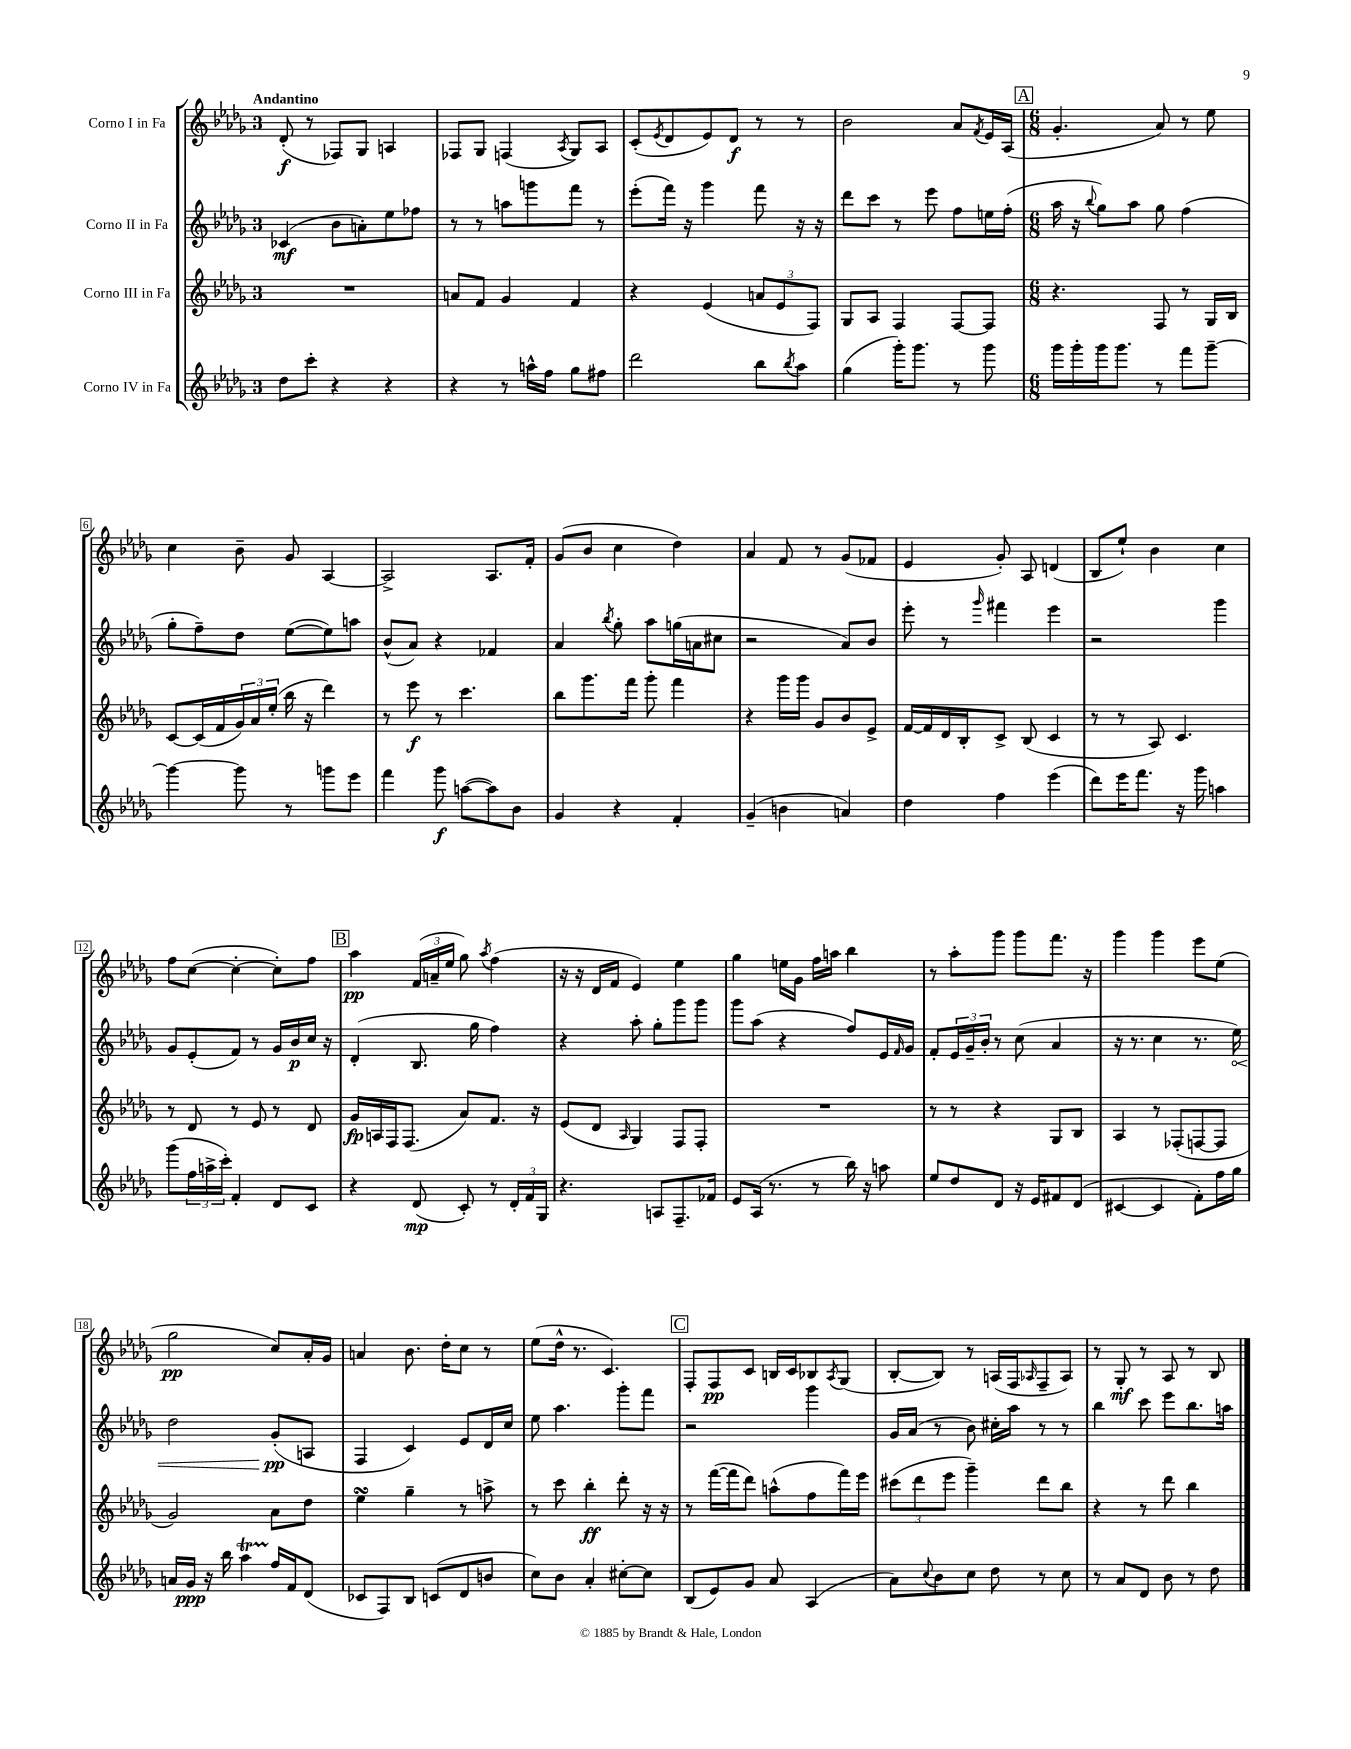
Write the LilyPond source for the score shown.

<<
\new StaffGroup <<
\new Staff = "s0" \with { instrumentName = "Corno I in Fa" } {
    \clef treble \key des \major \once \override Staff.TimeSignature.style = #'single-digit \time 3/4 \tempo "Andantino"
    des'8-.\f( r8 fes8) ges8 a4 |
    fes8 ges8 f4( \acciaccatura { aes8 } ges8) aes8 |
    c'8-.( \acciaccatura { ees'8 } des'8 ees'8) des'8\f r8 r8 |
    bes'2 aes'8 \acciaccatura { f'8 } ees'16 aes16( |
    \mark \markup { \box "A" } \numericTimeSignature \time 6/8 ges'4.-. aes'8) r8 ees''8 |
    c''4 bes'8-- ges'8 aes4~ |
    aes2-> aes8. f'16-. |
    ges'8( bes'8 c''4 des''4) |
    aes'4 f'8 r8 ges'8( fes'8 |
    ees'4 ges'8-.) aes8 d'4( |
    bes8 ees''8-!) bes'4 c''4 |
    f''8 c''8~( c''4~-. c''8-.) f''8 |
    \mark \markup { \box "B" } aes''4\pp \tuplet 3/2 { f'16( a'16-- ees''16 } ges''8) \acciaccatura { aes''8 } f''4( |
    r16 r16 des'16 f'16 ees'4) ees''4 |
    ges''4 e''16 ges'16 f''16 a''16 bes''4 |
    r8 aes''8-. ges'''8 ges'''8 f'''8. r16 |
    ges'''4 ges'''4 ees'''8 ees''8( |
    ges''2\pp c''8) aes'16-. ges'16 |
    a'4 bes'8. des''16-. c''8 r8 |
    ees''8( des''16-^ r8. c'4.) |
    \mark \markup { \box "C" } f8-. f8\pp c'8 b16 c'16 bes8 \acciaccatura { aes8 } ges8( |
    bes8~-. bes8) r8 a16( f16 \grace { aes16 } f8-- aes8) |
    r8 ges8-.\mf r8 aes8 r8 bes8 \bar "|." |
}
\new Staff = "s1" \with { instrumentName = "Corno II in Fa" } {
    \clef treble \key des \major \once \override Staff.TimeSignature.style = #'single-digit \time 3/4
    ces'4\mf( bes'8 a'8-.) ees''8 fes''8 |
    r8 r8 a''8 g'''8 f'''8 r8 |
    ees'''8-.( f'''16) r16 ges'''4 f'''8 r16 r16 |
    des'''8 c'''8 r8 ees'''8 f''8 e''16 f''16-.( |
    \mark \markup { \box "A" } \numericTimeSignature \time 6/8 aes''16 r16 \appoggiatura { bes''8 } ges''8) aes''8 ges''8 f''4( |
    ges''8-. f''8--) des''8 ees''8~( ees''8) a''8 |
    bes'8-^( aes'8) r4 fes'4 |
    aes'4 \acciaccatura { bes''8 } ges''8-. aes''8 g''16( a'16 cis''8 |
    r2 aes'8) bes'8 |
    ees'''8-. r8 \grace { ges'''16 } fis'''4 ees'''4 |
    r2 ges'''4 |
    ges'8 ees'8-.( f'8) r8 ges'16 bes'16\p c''16 r16 |
    \mark \markup { \box "B" } des'4-.( bes8. ges''16 f''4) |
    r4 aes''8-. ges''8-. ges'''8 ges'''8 |
    ges'''8 aes''8( r4 f''8) ees'16 \grace { f'16 } ges'16 |
    f'8-. \tuplet 3/2 { ees'16 ges'16-- bes'16-. } r8 c''8( aes'4 |
    r16 r8. c''4 r8. \once \override Hairpin.circled-tip = ##t ees''16\<) |
    des''2 ges'8-.\pp\!( a8 |
    f4 c'4) ees'8 des'16 c''16 |
    ees''8 aes''4. ges'''8-. f'''8 |
    \mark \markup { \box "C" } r2 ges'''4 |
    ges'16 aes'16( r8 bes'8) cis''16-. aes''16 r8 r8 |
    bes''4 c'''8 ees'''8 bes''8. a''16 \bar "|." |
}
\new Staff = "s2" \with { instrumentName = "Corno III in Fa" } {
    \clef treble \key des \major \once \override Staff.TimeSignature.style = #'single-digit \time 3/4
    R2. |
    a'8 f'8 ges'4 f'4 |
    r4 ees'4( \tuplet 3/2 { a'8 ees'8 f8) } |
    ges8 aes8 f4 f8~ f8 |
    \mark \markup { \box "A" } \numericTimeSignature \time 6/8 r4. f8 r8 ges16 bes16 |
    c'8~ c'16( f'16 \tuplet 3/2 { ges'16) aes'16 ees''16-.( } bes''16 r16 des'''4) |
    r8 ees'''8\f r8 c'''4. |
    bes''8 ges'''8. f'''16 ges'''8-. f'''4 |
    r4 ges'''16 ges'''16 ges'8 bes'8 ees'8-> |
    f'16~ f'16 des'16 bes16-. c'8-> bes8( c'4 |
    r8 r8 aes8) c'4. |
    r8 des'8 r8 ees'8 r8 des'8 |
    \mark \markup { \box "B" } ges'16\fp a16 f16 f8.( aes'8) f'8. r16 |
    ees'8( des'8 \grace { aes16 } ges4) f8 f8-. |
    R2. |
    r8 r8 r4 ges8 bes8 |
    aes4 r8 fes8-.( f8~ f8 |
    ges'2) aes'8 des''8 |
    ees''4\turn ges''4-- r8 a''8-> |
    r8 c'''8 bes''4-.\ff des'''8-. r16 r16 |
    \mark \markup { \box "C" } r8 f'''16~( f'''16 des'''8) a''8-^( f''8 f'''16) ees'''16 |
    \tuplet 3/2 { cis'''8( des'''8 ees'''8 } ges'''4--) des'''8 bes''8 |
    r4 r8 des'''8 bes''4 \bar "|." |
}
\new Staff = "s3" \with { instrumentName = "Corno IV in Fa" } {
    \clef treble \key des \major \once \override Staff.TimeSignature.style = #'single-digit \time 3/4
    des''8 c'''8-. r4 r4 |
    r4 r8 a''16-^ f''16 ges''8 fis''8 |
    des'''2 bes''8 \acciaccatura { bes''8 } aes''8 |
    ges''4( ges'''16-.) ges'''8. r8 ges'''8 |
    \mark \markup { \box "A" } \numericTimeSignature \time 6/8 ges'''16 ges'''16-. ges'''16 ges'''8. r8 f'''8 ges'''8~-- |
    ges'''4~ ges'''8 r8 g'''8 ees'''8 |
    f'''4 ges'''8\f a''8~( a''8) bes'8 |
    ges'4 r4 f'4-. |
    ges'4--( b'4 a'4) |
    des''4 f''4 ees'''4( |
    des'''8) ees'''16 f'''8. r16 ges'''16 a''4 |
    ges'''8( \tuplet 3/2 { f''16 a''16-> c'''16-.) } f'4-. des'8 c'8 |
    \mark \markup { \box "B" } r4 des'8\mp( c'8-.) r8 \tuplet 3/2 { des'16-. f'16 ges16 } |
    r4. a8 f8.-- fes'16 |
    ees'8 aes16( r8. r8 bes''16) r16 a''8 |
    ees''8 des''8 des'8 r16 ees'16 fis'8 des'8( |
    cis'4~ cis'4 f'8-.) f''16 ges''16 |
    a'16 ges'16\ppp r16 bes''16 aes''4\startTrillSpan f''16\stopTrillSpan f'16 des'8( |
    ces'8 f8) bes8 c'8( des'8 b'8 |
    c''8) bes'8 aes'4-. cis''8~-. cis''8 |
    \mark \markup { \box "C" } bes8( ees'8) ges'8 aes'8 aes4( |
    aes'8) \appoggiatura { c''8 } bes'8 c''8 des''8 r8 c''8 |
    r8 aes'8 des'8 bes'8 r8 des''8 \bar "|." |
}
>>
>>
\layout { \context { \Score \override BarNumber.stencil = #(make-stencil-boxer 0.1 0.3 ly:text-interface::print) } }
